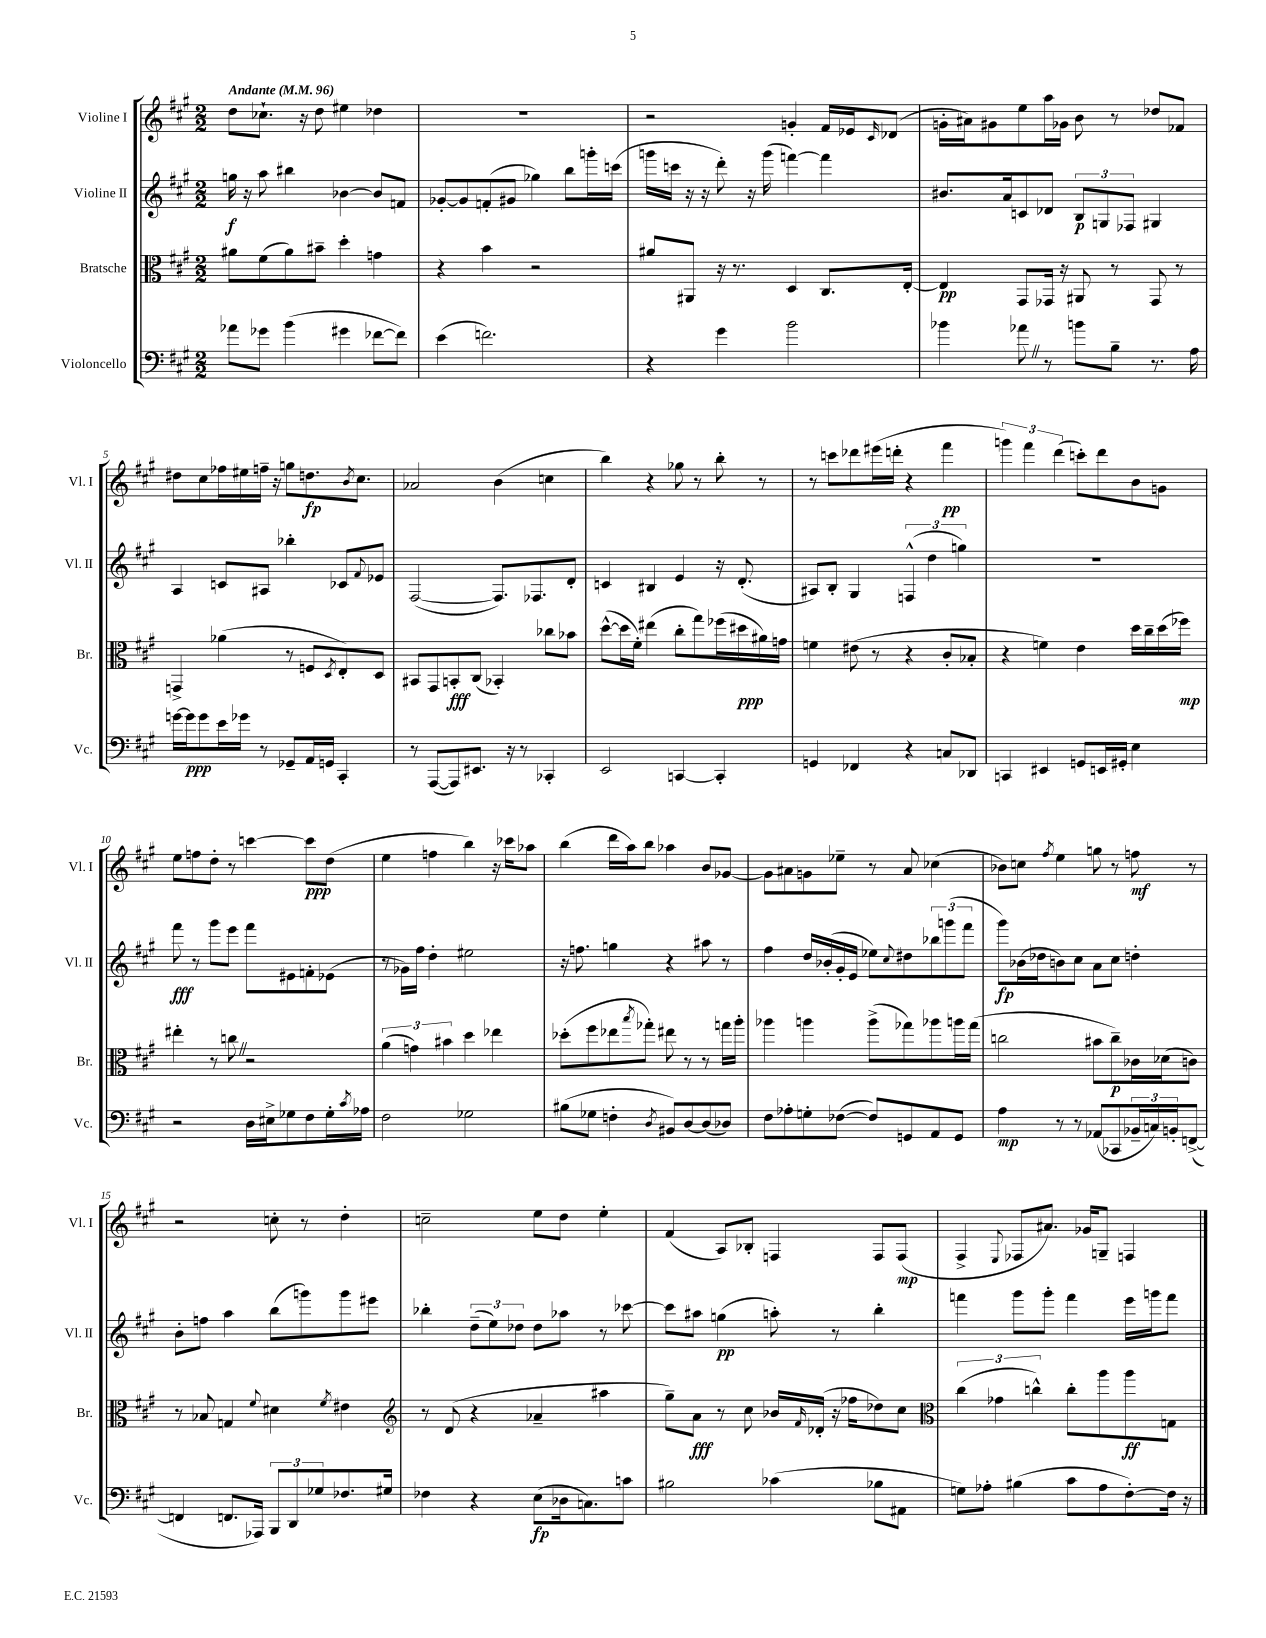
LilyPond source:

<<
\new StaffGroup <<
\new Staff = "s0" \with { instrumentName = "Violine I" shortInstrumentName = "Vl. I" } {
    \clef treble \key a \major \numericTimeSignature \time 2/2 \tempo "Andante" 4 = 96
    d''8 ces''8.-! r16 d''8 eis''4 des''4 |
    R1 |
    r2 g'4-. fis'16 ees'16 \grace { cis'16 } des'8( |
    g'16-. ais'16) gis'8 e''8 a''16 ges'16 b'8 r8 des''8 fes'8 |
    dis''8 cis''8 fes''16 eis''16 f''16-- r16 g''8 d''8.\fp \acciaccatura { b'8 } cis''8. |
    aes'2 b'4( c''4 |
    b''4) r4 ges''8 r8 b''8-. r8 |
    r8 c'''8 des'''8 eis'''16( d'''16-. r4 fis'''4\pp |
    \tuplet 3/2 { g'''4) fis'''4 d'''4( } c'''8-.) d'''8 b'8 g'8 |
    e''8 f''8 d''8-. r8 c'''4~ c'''8\ppp d''8( |
    e''4 f''4 b''4) r16 ces'''16 aes''8 |
    b''4( d'''16 a''16) b''8 aes''4 b'8 ges'8~ |
    ges'8 ais'8 g'8 ees''8-- r8 ais'8 ces''4( |
    bes'8) c''8 \acciaccatura { fis''8 } e''4 g''8 r8 f''8\mf r8 |
    r2 c''8-. r8 d''4-. |
    c''2-- e''8 d''8 e''4-. |
    fis'4( a8) bes8-. f4 f8 f8\mp( |
    fis4-> \appoggiatura { e8 } fes8 ais'8.) ges'16 g8-- f4 \bar "|." |
}
\new Staff = "s1" \with { instrumentName = "Violine II" shortInstrumentName = "Vl. II" } {
    \clef treble \key a \major \numericTimeSignature \time 2/2
    g''16\f r16 a''8 bis''4 bes'4~ bes'8 f'8 |
    ges'8~-. ges'8 f'8-.( gis'8 ges''4) b''8 g'''16-. c'''16( |
    g'''16 c'''16 r16 r16 d'''8-.) r16 g'''16( f'''4~) f'''4 |
    bis'8. a'16 c'8 des'8 \tuplet 3/2 { b8\p g8 fes8 } gis4 |
    a4 c'8 ais8 bes''4-. ces'8 \appoggiatura { fis'8 } ees'8 |
    fis2~( fis8.) fes8. d'8-. |
    c'4 bis4 e'4 r16 d'8.-.( |
    ais8) b8-. gis4 \tuplet 3/2 { f4-^( d''4 g''4) } |
    R1 |
    fis'''8\fff r8 gis'''8 e'''8 fis'''8 eis'8 f'8-. ees'8( |
    r8 ges'16) fis''16 d''4-. eis''2 |
    r16 f''8. g''4 r4 ais''8 r8 |
    fis''4 d''16 bes'16-.( gis'16-. e'16 ees''8) \appoggiatura { cis''8 } dis''8 \tuplet 3/2 { bes''8 g'''8( fis'''8 } |
    gis'''8\fp) bes'16( des''16 b'8) cis''8 a'8 cis''8 d''4-. |
    b'8-. f''8 a''4 b''8( g'''8) g'''8 eis'''8 |
    bes''4-. \tuplet 3/2 { d''8--( e''8) des''8 } des''8 aes''8 r8 ces'''8~ |
    ces'''8 ais''8 g''4\pp( a''8-.) r8 b''4-. |
    f'''4 gis'''8 gis'''8-. f'''4 e'''16 g'''16 f'''8 \bar "|." |
}
\new Staff = "s2" \with { instrumentName = "Bratsche" shortInstrumentName = "Br." } {
    \clef alto \key a \major \numericTimeSignature \time 2/2
    ais'8 fis'8( ais'8) bis'8-- d''4-. g'4 |
    r4 b'4 r2 |
    ais'8 ais,8 r16 r8. d4 cis8. e16~-. |
    e4\pp gis,8 ges,16 r16 ais,8 r8 ges,8 r8 |
    g,4-> aes'4( r8 f8 \acciaccatura { d8 } e8-.) d8 |
    bis,8 gis,8 b,8-.\fff cis8( bes,4-.) ces''8 bes'8 |
    d''8~-^( d''16 fis'16-.) eis''4( cis''8-. gis''8) fes''16( dis''16\ppp ais'16) g'16 |
    f'4 eis'8( r8 r4 cis'8-. bes8-. |
    r4 f'4) e'4 d''16 cis''16-- d''16( fes''16\mp) |
    eis''4-. r8 c''8 \once \override BreathingSign.text = \markup { \musicglyph "scripts.caesura.straight" } \breathe r2 |
    \tuplet 3/2 { a'4( g'4) bis'4 } d''4 ees''4 |
    des''8-.( fis''8 ees''8 \acciaccatura { b''8 } ges''8-.) eis''8 r8 r8 g''16 a''16-. |
    aes''4 a''4 a''8->( ges''8) aes''8 a''16 ges''16( |
    c''2 bis'8 c''8--\p) ces'16 des'16( c'8) |
    r8 bes8 g4 \appoggiatura { fis'8 } dis'4 \acciaccatura { fis'8 } eis'4 |
    \clef treble r8 d'8( r4 aes'4-- ais''4 |
    gis''8--) a'8\fff r8 cis''8 bes'16 \grace { fis'16 } des'16-.( r16 fes''16 des''8) cis''8 |
    \clef alto \tuplet 3/2 { cis''4( ges'4 c''4-^) } c''8-. a''8 a''8\ff g8 \bar "|." |
}
\new Staff = "s3" \with { instrumentName = "Violoncello" shortInstrumentName = "Vc." } {
    \clef bass \key a \major \numericTimeSignature \time 2/2
    aes'8 ges'8 b'4( gis'4 fes'8~ fes'8) |
    e'4( f'2.) |
    r4 gis'4 b'2 |
    bes'4 aes'8 \once \override BreathingSign.text = \markup { \musicglyph "scripts.caesura.straight" } \breathe r8 b'8 b8-- r8. a16 |
    g'16~ g'16\ppp g'8 e'16 ges'16 r8 ges,8-- a,16 g,16 cis,4-. |
    r8 a,,8~( a,,8) eis,8. r16 r8 ces,4-. |
    e,2 c,4~ c,4-. |
    g,4 fes,4 r4 c8 des,8 |
    c,4 eis,4 g,8 e,16 gis,16-. e4 |
    r2 d16 eis16-> ges8 fis8 ges16-. \acciaccatura { cis'8 } aes16 |
    fis2 ges2 |
    bis8( ges8 f4-. \acciaccatura { d8 } bis,8) d8~ d8( des8) |
    fis8 aes8-. g8-. fes8~( fes8) g,8 a,8 g,8 |
    a4\mp r8 r8 aes,8( ces,8 \tuplet 3/2 { bes,16-- c16) b,16-. } f,8~->( |
    f,4 f,8. aes,,16) \tuplet 3/2 { b,,8 d,8 ges8 } fes8. gis16 |
    fes4 r4 e8\fp( des16 c8.) c'8 |
    bis2 ces'4( bes8 ais,8 |
    g8) aes8-. bis4( cis'8 aes8 fis8~-.) fis16 r16 \bar "|." |
}
>>
>>
